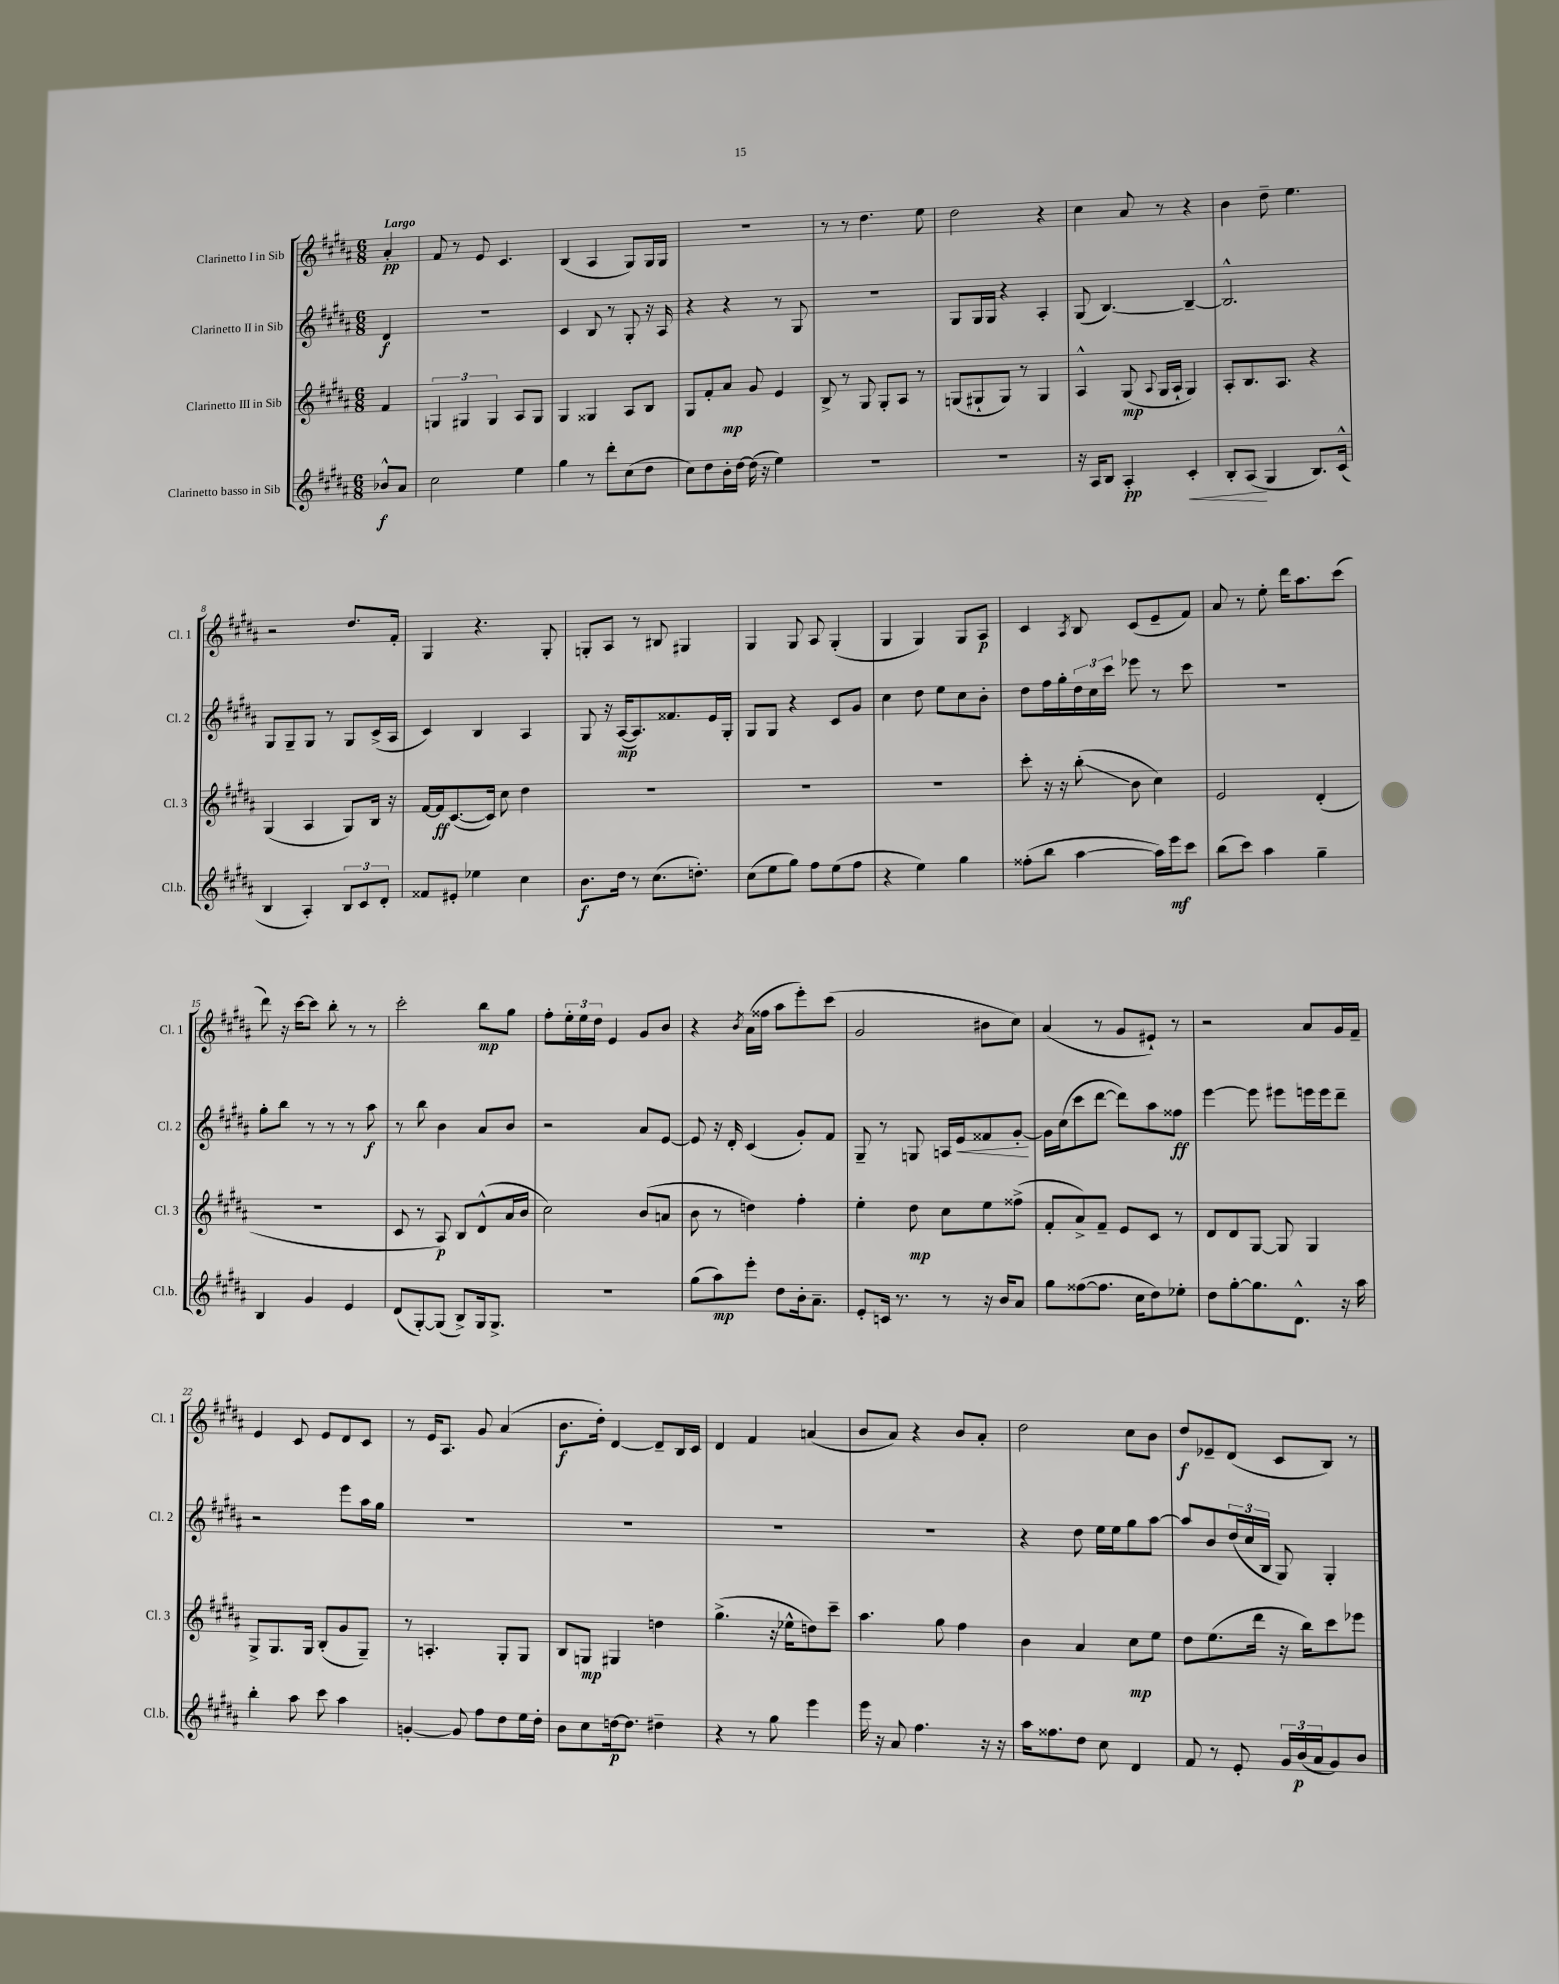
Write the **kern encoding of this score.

**kern	**kern	**kern	**kern
*staff4	*staff3	*staff2	*staff1
*clefG2	*clefG2	*clefG2	*clefG2
*k[f#c#g#d#a#]	*k[f#c#g#d#a#]	*k[f#c#g#d#a#]	*k[f#c#g#d#a#]
*M6/8	*M6/8	*M6/8	*M6/8
8b-^^	4f#	4d#	4a#'
8a#	.	.	.
=	=	=	=
2cc#	6G	2.r	8f#
.	.	.	8r
.	6G#	.	.
.	.	.	8e
.	6G#	.	.
.	.	.	4.c#
4ee	8A#	.	.
.	8G#	.	.
=	=	=	=
4gg#	4G#	4c#	(4B
8r	4G##	8B	4A#
8ddd#'	.	8r	.
(8cc#	8A#	8G#'	8G#)
8dd#	8B	16r	16G#
.	.	16A#	16G#
=	=	=	=
8cc#)	8G#	4r	2.r
8dd#	8f#'	.	.
16b'	8a#	4r	.
[16dd#	.	.	.
(16dd#]	8g#	.	.
16r	.	.	.
4ee)	4e	8r	.
.	.	8G#	.
=	=	=	=
2.r	8B^	2.r	8r
.	8r	.	8r
.	8G#	.	4.dd#
.	8G#'	.	.
.	8A#	.	.
.	8r	.	8ee
=	=	=	=
2.r	(8G	8G#	2dd#
.	8G#`	16G#	.
.	.	16G#	.
.	8G#)	4r	.
.	8r	.	.
.	4G#	4A#'	4r
=	=	=	=
16r	4A#^^	(8G#	4cc#
16A#	.	.	.
8B	.	[4.B)	.
4A#'	(8G#	.	8a#
.	8qqA#	.	.
.	16G#	.	8r
.	16A#`	.	.
4c#'	4G#)	4B~_	4r
=	=	=	=
8B'	8A#'	2.B^^]	4b
(8A#	8.B	.	.
4G#	.	.	8dd#~
.	8.A#	.	.
.	.	.	4.ee
8.B)	4r	.	.
(16c#^^	.	.	.
=	=	=	=
4B	(4G#	8G#	2r
.	.	8G#~	.
4A#')	4A#	8G#	.
.	.	8r	.
12B	8G#)	8G#	8.dd#
12c#	.	.	.
.	16B	(16c#^	.
12d#'	.	.	.
.	16r	16A#	16f#'
=	=	=	=
8f##	[16f#	4c#)	4G#
.	16f#]	.	.
8e#'	([8.c#	.	.
4ee-	.	4B	4.r
.	16c#])	.	.
.	8cc#	.	.
4cc#	4dd#	4A#	.
.	.	.	8G#'
=	=	=	=
8.b	2.r	8G#	8G'
.	.	16r	8A#
16dd#	.	([16A#	.
8r	.	8.A#])	8r
(8.cc#	.	.	8B#
.	.	8.f##	.
.	.	.	4G#
8.dd')	.	.	.
.	.	16e	.
.	.	16G#'	.
=	=	=	=
(8cc#	2.r	8G#	4G#
8ee	.	8G#	.
8gg#)	.	4r	8G#
8ff#	.	.	8A#
(8ee	.	8c#	(4G#'
8ff#	.	8g#	.
=	=	=	=
4r	2.r	4cc#	4G#
4ee)	.	8dd#	4G#)
.	.	8ee	.
4gg#	.	8cc#	8G#
.	.	8b'	8A#
=	=	=	=
(8ff##'	8ccc#'	8dd#	4c#
8bb	16r	16ff#	.
.	16r	16gg#'	.
.	.	.	8qA#
[4aa#	(8bb'	24dd#	8B
.	.	24cc#	.
.	.	24ccc#	.
.	8b	8eee-	(8c#
16aa#])	4cc#)	8r	8e~
16eee	.	.	.
8ccc#	.	8ccc#	8f#)
=	=	=	=
(8bb	2e	2.r	8a#
8ccc#)	.	.	8r
4aa#	.	.	8ee'
.	.	.	16ddd#
.	.	.	8.aa#
4gg#~	(4d#'	.	.
.	.	.	(8ccc#
=	=	=	=
4B	2.r	8gg#'	8ddd#)
.	.	8bb	16r
.	.	.	[16ccc#
4g#	.	8r	8ccc#]
.	.	8r	8bb'
4e	.	8r	8r
.	.	8aa#	8r
=	=	=	=
(8d#	8c#	8r	2ccc#'
[8G#')	8r	8bb	.
(8G#]	8A#)	4b	.
8B^)	8B	.	.
16G#	(8d#^^	8a#	8bb
8.G#^	.	.	.
.	16a#	8b	8gg#
.	16b	.	.
=	=	=	=
2.r	2cc#)	2r	8ff#'
.	.	.	24ee'
.	.	.	24ee
.	.	.	24dd#
.	.	.	4e
.	(8b	8a#	8g#
.	8a	[8e	8b
=	=	=	=
(8gg#	8b	8e]	4r
8aa#)	8r	16r	.
.	.	16d#'	.
.	.	.	8qb
8eee'	4dd)	(4c#	(16a#
.	.	.	16ff##
8dd#	.	.	8aa#
16b'	4ff#'	8g#')	8eee')
8.a#~	.	.	.
.	.	8f#	(8ccc#
=	=	=	=
8e'	4ee'	8G#~	2g#
16c	.	8r	.
8.r	.	.	.
.	8dd#	8G	.
8r	8cc#	16A	.
.	.	16e	.
16r	8ee	8f##	8b#
16b	.	.	.
8a#	(8ff##^	[8g#'	8cc#)
=	=	=	=
8gg#	8f#'	16g#]	(4a#
.	.	(16cc#	.
([8ff##	8a#^)	8ccc#	.
8.ff##]	8f#~	[8ddd#	8r
.	8e	8ddd#])	8g#
16cc#	.	.	.
8dd#)	8c#	8aa#	8e#`)
8ee-'	8r	8ff##	8r
=	=	=	=
8dd#	8d#	[4eee	2r
[8gg#'	8d#	.	.
8.gg#]	[8G#	8eee]	.
.	8G#]	8eee#	.
8.d#^^	.	.	.
.	4G#	16eee	8a#
.	.	16eee	.
16r	.	8ddd#~	16g#
16aa#	.	.	16f#~
=	=	=	=
4bb'	8G#^	2r	4e
.	8.G#	.	.
8aa#	.	.	8c#
.	16G#	.	.
8ccc#	(8B'	.	8e
4aa#	8g#	8eee	8d#
.	8G#~)	16aa#	8c#
.	.	16gg#	.
=	=	=	=
[4g'	8r	2.r	8r
.	4.A'	.	16e
.	.	.	8.A#
8g]	.	.	.
8ff#	.	.	8g#
8dd#	8G#'	.	(4a#
16ee	8G#	.	.
16dd#'	.	.	.
=	=	=	=
8b	8B	2.r	8.b
8cc#	8G	.	.
.	.	.	16dd#')
[16dd	4G#	.	[4d#
8.dd]	.	.	.
4dd#~	4dd	.	8d#~]
.	.	.	16B
.	.	.	16c#
=	=	=	=
4r	(4.gg#^	2.r	4d#
8r	.	.	4f#
8gg#	16r	.	.
.	16ee-^^	.	.
4eee	8dd)	.	(4a
.	8ccc#~	.	.
=	=	=	=
16eee	4.aa#	2.r	8b
16r	.	.	.
8a#	.	.	8a#)
4.ff#	.	.	4r
.	8gg#	.	.
.	4ff#	.	8b
16r	.	.	8a#'
16r	.	.	.
=	=	=	=
16aa#	4b	4r	2dd#
8.ff##	.	.	.
8dd#	4a#	8dd#	.
8cc#	.	16ee	.
.	.	16ee	.
4d#	8cc#	8gg#	8cc#
.	8ee	[8aa#	8b
=	=	=	=
8f#	8dd#	8aa#]	8dd#
8r	(8.ee	8b	8e-~
8e'	.	(24dd#	(8d#
.	.	24cc#	.
.	16ddd#	.	.
.	.	24B	.
24g#	16r	8G#)	8c#
(24b	.	.	.
.	16bb)	.	.
24a#	.	.	.
8g#)	8ccc#	4G#'	8B)
8b	8eee-	.	8r
==	==	==	==
*-	*-	*-	*-
